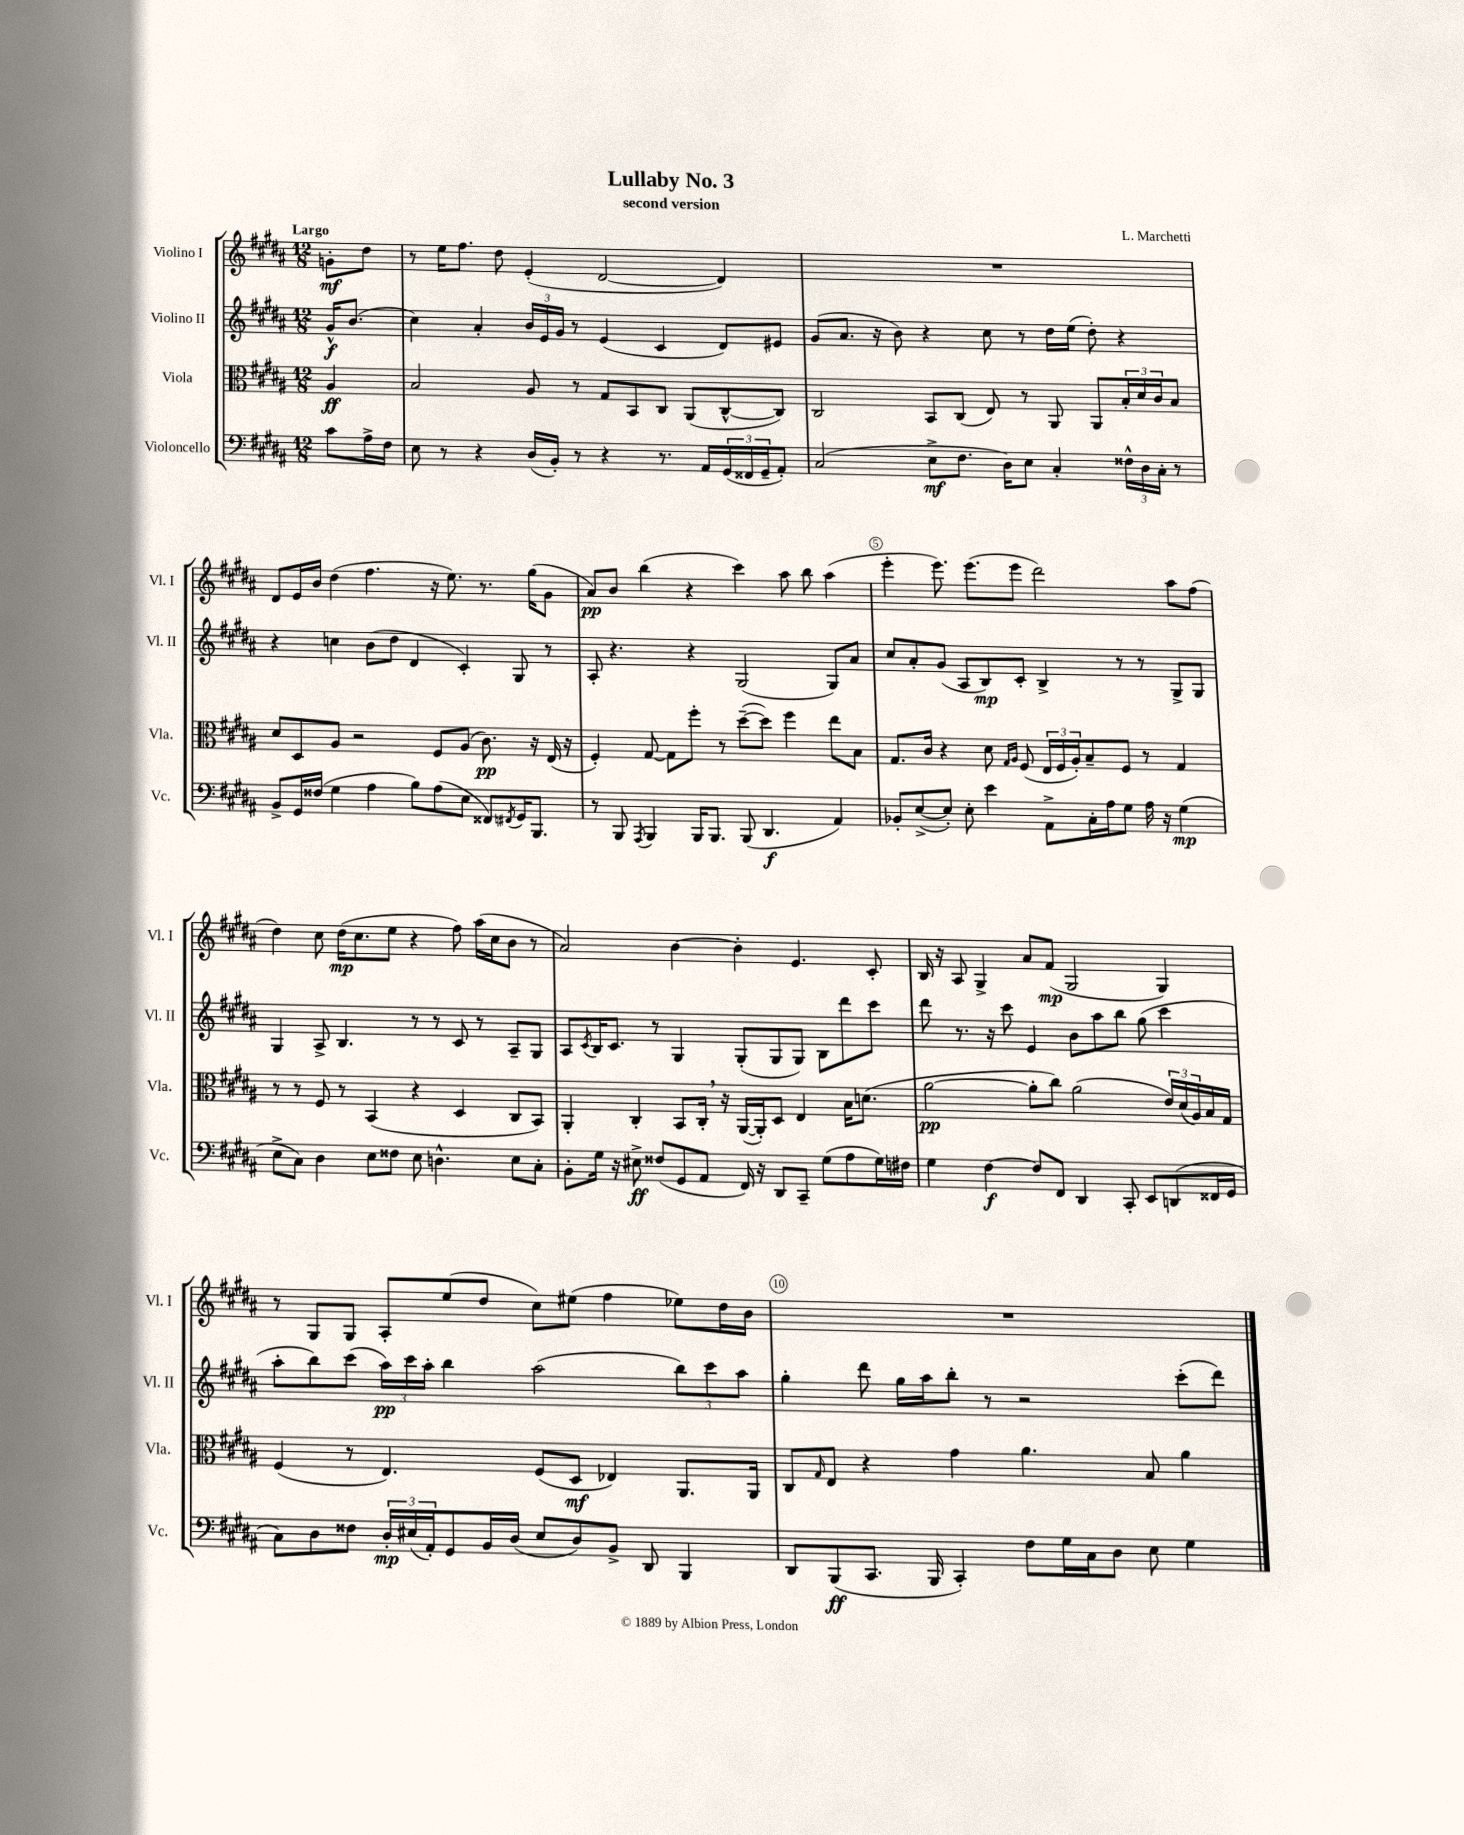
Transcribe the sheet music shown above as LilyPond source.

\header { title = "Lullaby No. 3" composer = "L. Marchetti" subtitle = "second version" }
<<
\new StaffGroup <<
\new Staff = "s0" \with { instrumentName = "Violino I" shortInstrumentName = "Vl. I" } {
    \clef treble \key b \major \numericTimeSignature \time 12/8 \partial 4 \tempo "Largo"
    g'8-.\mf dis''8 |
    r8 e''16 fis''8. dis''8 e'4-.( dis'2~ dis'4) |
    R1. |
    dis'8 e'16 b'16 dis''4( fis''4. r16 e''8.) r8. gis''16( gis'8 |
    ais'8\pp) b'8 b''4( r4 cis'''4) ais''8 b''8 ais''4( |
    e'''4-. e'''8.) e'''8.( e'''8 dis'''2) ais''8 fis''8( |
    dis''4) cis''8 dis''16\mp( cis''8. e''8 r4 fis''8) ais''16( cis''16 b'8 r8 |
    ais'2) b'4~ b'4-. e'4. cis'8-. |
    b16 r16 ais8 gis4-> ais'8 fis'8\mp( gis2 gis4) |
    r8 gis8 gis8 ais8-. e''8( dis''8 cis''8) eis''8( fis''4 ees''8) dis''16 b'16 |
    R1. \bar "|." |
}
\new Staff = "s1" \with { instrumentName = "Violino II" shortInstrumentName = "Vl. II" } {
    \clef treble \key b \major \numericTimeSignature \time 12/8 \partial 4
    gis'16-^\f b'8.( |
    cis''4) ais'4-. \tuplet 3/2 { b'16 e'16 gis'16 } r8 e'4( cis'4 dis'8) eis'8 |
    gis'8( ais'8. r16 b'8) r4 cis''8 r8 dis''16 e''16( dis''8-.) r4 |
    r4 c''4 b'8( dis''8 dis'4 cis'4-.) gis8 r8 |
    ais8-. r4. r4 gis2( gis8) ais'8 |
    cis''8 ais'8-. gis'8( ais8 b8\mp) cis'8-. b4-> r8 r8 gis8-> gis8 |
    gis4 ais8-> b4. r8 r8 cis'8 r8 ais8-- gis8 |
    ais8 \acciaccatura { cis'8 } b16 cis'8. r8 gis4 gis8-.( gis8 gis8) b8 dis'''8 cis'''8 |
    dis'''8 r8. r16 cis'''8 e'4 b'8 ais''8 b''8 gis''8( cis'''4 |
    ais''8-. b''8) cis'''8( \tuplet 3/2 { ais''16\pp) cis'''16 ais''16-. } b''4 ais''2( \tuplet 3/2 { b''8) cis'''8 ais''8 } |
    gis''4-. dis'''8 gis''16 ais''16 b''8-. r8 r2 cis'''8-.( dis'''8) \bar "|." |
}
\new Staff = "s2" \with { instrumentName = "Viola" shortInstrumentName = "Vla." } {
    \clef alto \key b \major \numericTimeSignature \time 12/8 \partial 4
    ais4\ff |
    b2 ais8 r8 gis8 b,8 cis8 ais,8( cis8~-^ cis8) |
    cis2 b,8 cis8( e8) r8 ais,8 ais,8 \tuplet 3/2 { b16-. dis'16 cis'16 } b8 |
    dis'8 dis8 ais8 r2 fis8 ais8( cis'8.\pp) r16 e16( r16 |
    fis4-.) gis8~ gis8 fis''8-. r8 dis''8~--( dis''8) fis''4 e''8 b8 |
    gis8. cis'16 r4 dis'8 \grace { gis16 ais16 } fis8( \tuplet 3/2 { e16 fis16 ais16-.) } b8-- fis8 r8 gis4 |
    r8 r8 fis8 r8 b,4( r4 dis4 cis8 b,8) |
    ais,4-. cis4-. b,8 cis16-. \breathe r16 ais,16~( ais,16-.) dis8 e4 b16 d'8.( |
    ais'2~\pp ais'8-. cis''8) ais'2( \tuplet 3/2 { e'16) dis'16( ais16) } b16 gis16 |
    fis4( r8 e4.) fis8( dis8\mf ees4) ais,8. ais,16 |
    cis8 \grace { gis16 } e8 r4 gis'4 ais'4. b8 ais'4 \bar "|." |
}
\new Staff = "s3" \with { instrumentName = "Violoncello" shortInstrumentName = "Vc." } {
    \clef bass \key b \major \numericTimeSignature \time 12/8 \partial 4
    cis'8 ais16-> fis16 |
    e8 r8 r4 dis16( b,16-.) r8 r4 r8. ais,16 \tuplet 3/2 { gis,16( fisis,16 gis,16-- } ais,8-.) |
    cis2( e8->\mf fis8. dis16) e8 cis4-. \tuplet 3/2 { fisis16-^ dis16 cis16-. } r8 |
    b,8-> gis,16 fisis16( gis4 ais4 b8) ais8( e8 fisis,8) \acciaccatura { fis,8 } gis,16 b,,8. |
    r8 b,,8 \acciaccatura { ais,,8 } b,,4 b,,16 b,,8. b,,8( dis,4.\f ais,4) |
    bes,8-. e8~->( e8-.) e8-. e'4 ais,8-> cis16-. ais16 gis8 ais16 r16 gis4\mp( |
    e8-> cis8) dis4 e8 fisis8 e8 d4.-^ e8 cis8-. |
    b,8-. gis16 r16 eis8->\ff fisis8( gis,8 ais,8 fis,16) r16 dis,8 cis,8-- gis8( ais8 gis16) fis16 |
    gis4 fis4~\f fis8 fis,8 dis,4 cis,8-. e,8 d,8( fisis,16 gis,16 |
    cis8) dis8 fisis8 \tuplet 3/2 { dis16-.\mp eis16( ais,16-.) } gis,8 b,16 dis16( eis8 dis8) b,8-> dis,8 b,,4 |
    dis,8 b,,8\ff( cis,8. b,,16 cis,4-.) fis8 gis16 cis16 dis8 e8 gis4 \bar "|." |
}
>>
>>
\layout { \context { \Score \override BarNumber.break-visibility = ##(#f #t #t) barNumberVisibility = #(every-nth-bar-number-visible 5) \override BarNumber.stencil = #(make-stencil-circler 0.1 0.3 ly:text-interface::print) } }
